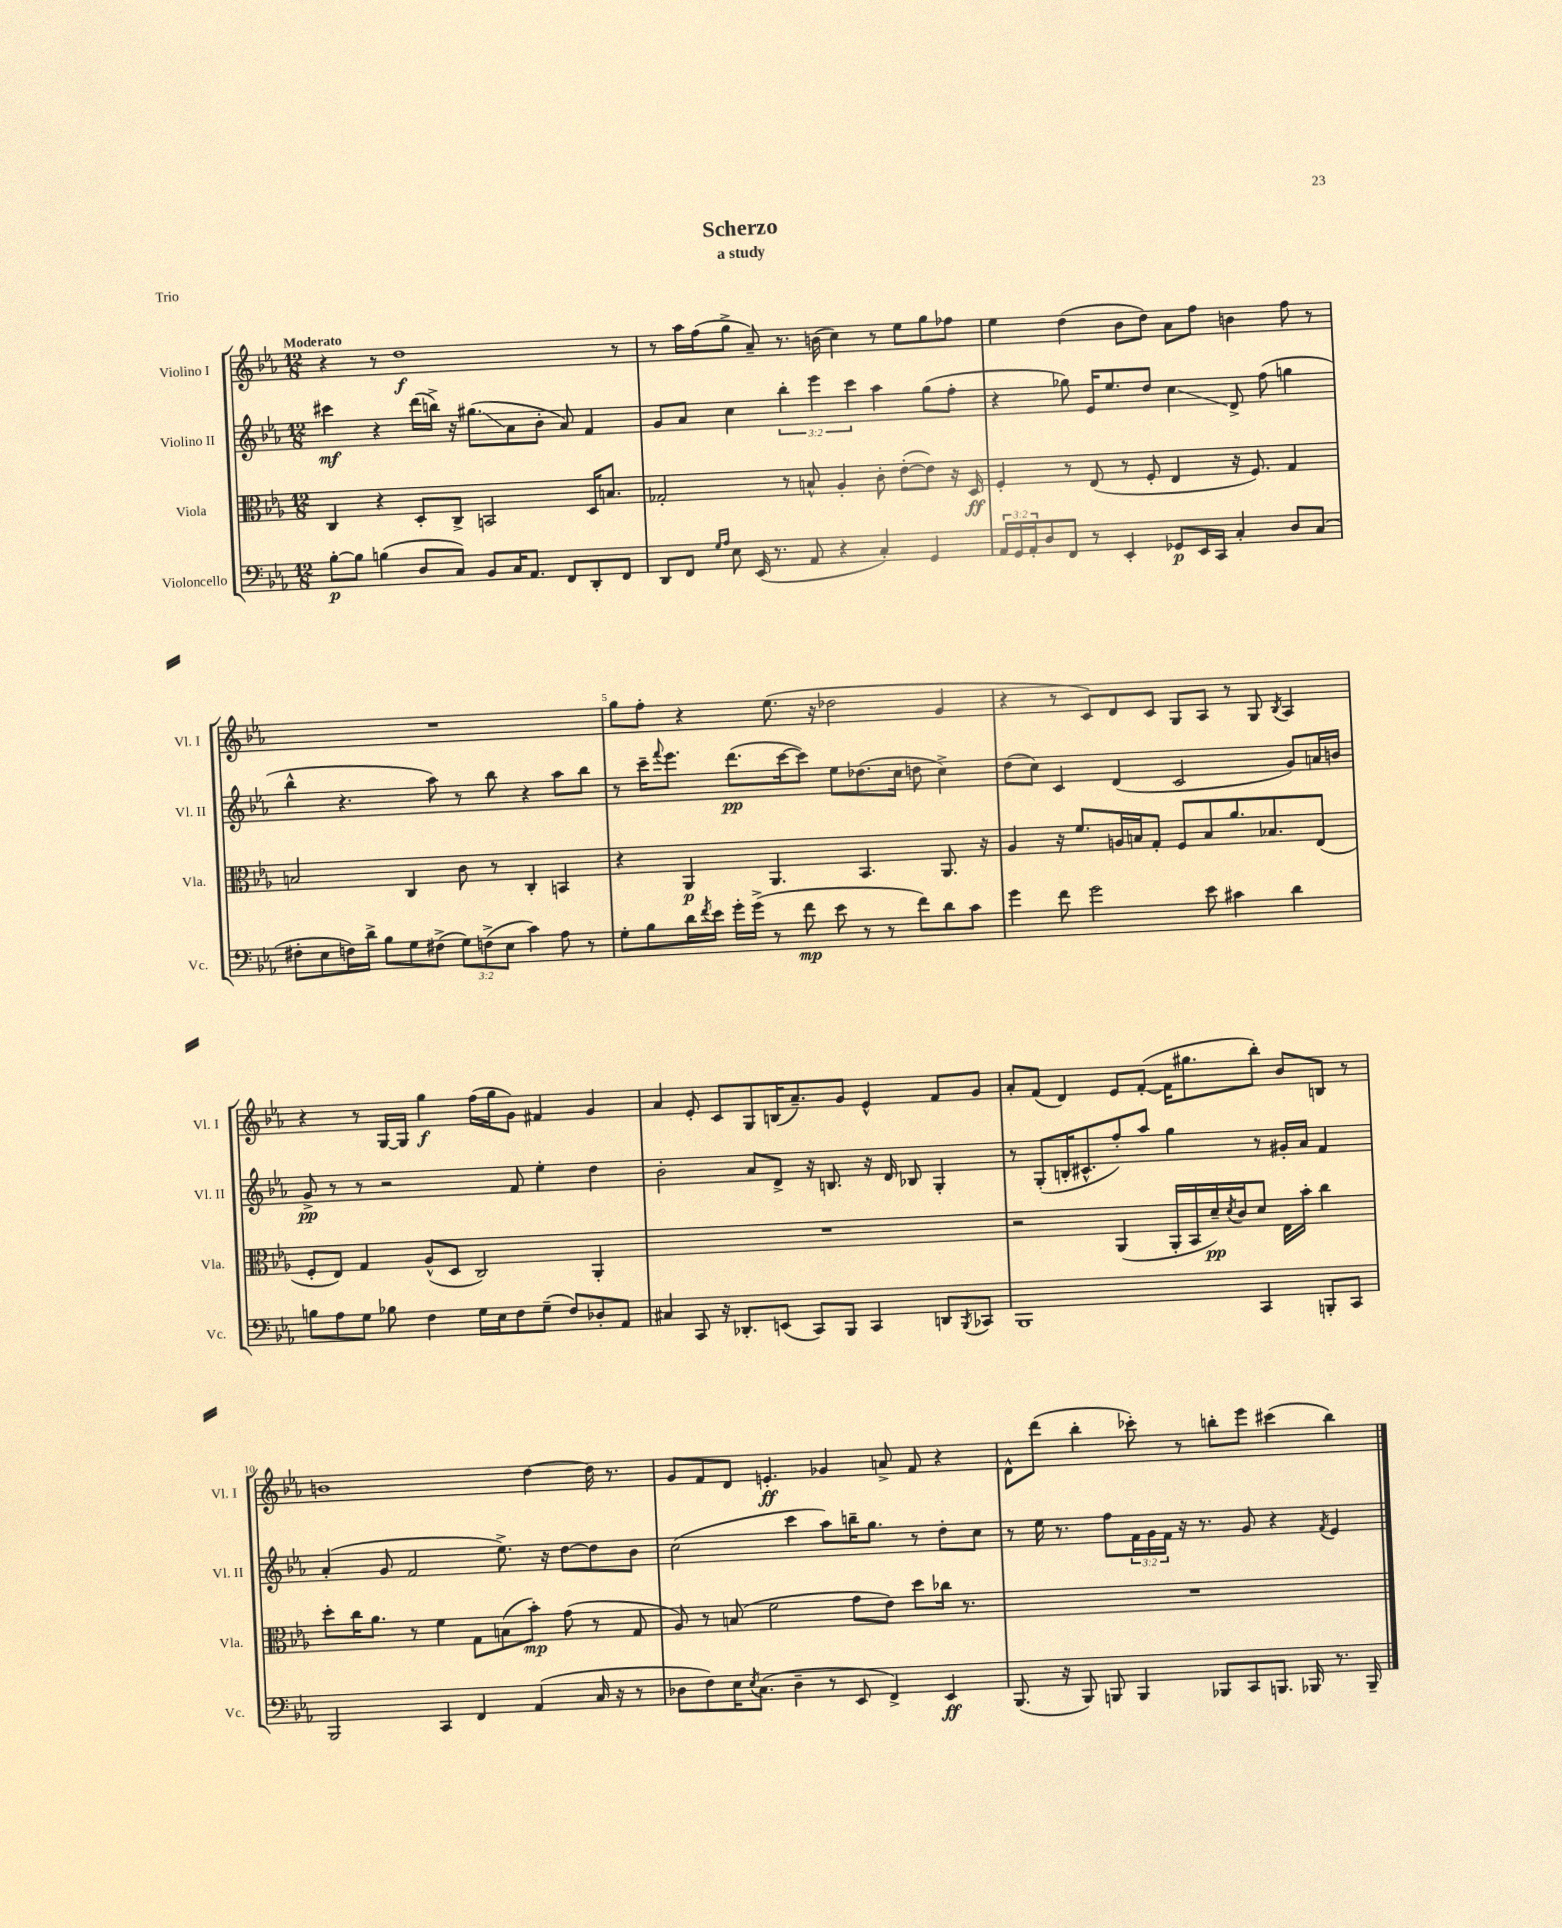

**kern	**kern	**kern	**kern
*staff4	*staff3	*staff2	*staff1
*clefF4	*clefC3	*clefG2	*clefG2
*k[b-e-a-]	*k[b-e-a-]	*k[b-e-a-]	*k[b-e-a-]
*M12/8	*M12/8	*M12/8	*M12/8
[8B-'	4C	4ccc#	4r
8B-]	.	.	.
(4B	4r	4r	8r
.	.	.	1dd
8D	8D'	(16ddd	.
.	.	16bb^)	.
8C)	8C^	16r	.
.	.	(8.gg#	.
8BB-	2BB	.	.
16C	.	8a-	.
8.AA-	.	.	.
.	.	8b-'	.
8FF	.	8a-)	.
8DD'	16D	4f	.
.	8.B	.	.
8FF	.	.	8r
=	=	=	=
8DD	2G-'	8g	8r
8FF	.	8a-	16aa-
.	.	.	(16ff
16qqG	.	.	.
16qqA-	.	.	.
8E-	.	4cc	8gg^
(16EE-	.	.	8a-~)
8.r	.	.	.
.	8r	6bb-'	8.r
8AA-	8B^^	.	.
.	.	6eee-	.
.	.	.	(16b
4r	4A-'	.	4cc)
.	.	6ccc	.
4C')	8c'	4aa-	8r
.	([8e-'	.	8ee-
4GG	8e-])	(8gg	8gg
.	16r	8ff'	8ff-
.	16D	.	.
=	=	=	=
24AA-	4F'	4r	4ee-
24GG	.	.	.
24AA-'	.	.	.
8D	.	.	.
8FF	8r	8gg-)	(4dd
8r	(8E-	16e-	.
.	.	8.ee-	.
4EE-'	8r	.	8b-
.	8F'	8dd	8dd)
8GG-	4E-	4cc	8a-
16EE-	.	.	8ff
16CC	.	.	.
4C'	16r	8d^	4b
.	8.F)	.	.
.	.	(8ff	.
8D	4G	4gg	8ff
(8C	.	.	8r
=	=	=	=
8F#'	2B	4bb-^^	1.r
8E-	.	.	.
16F)	.	4.r	.
16d^	.	.	.
8B-	.	.	.
8G	4C	.	.
(8F#^	.	8aa-)	.
12G)	8c	8r	.
(12F^	.	.	.
.	8r	8bb-	.
12E-	.	.	.
4c)	4C'	4r	.
8A-	4BB	8aa-	.
8r	.	8bb-	.
=	=	=	=
8G'	4r	8r	8gg
8B-	.	16ccc~	8ff'
.	.	8qqfff	.
.	.	8.eee-	.
16d	4AA-	.	4r
8qf	.	.	.
16e-	.	.	.
16g'	.	(8.ddd	.
(16g^	.	.	.
8r	4.AA-	.	(8.ee-
.	.	[16ccc	.
8f	.	8ccc])	.
.	.	.	16r
8e-	.	8ee-	2dd-
8r	4.BB-	(8.dd-	.
8r	.	.	.
.	.	16cc	.
8f)	.	8dd	.
8d	8.AA-	4cc^)	4g
8c	.	.	.
.	16r	.	.
=	=	=	=
4g	4A-	(8dd	4r
.	.	8cc)	.
8f	16r	4c	8r
.	8.f	.	.
2g	.	.	8c)
.	16A	(4d	8d
.	16B	.	.
.	8G'	.	8c
.	8F	2c	8G
8e-	8B	.	8A-
4c#	8.a-	.	8r
.	.	.	8G
.	8.B-	.	.
.	.	.	8qB-
4d	.	8g)	4A-
.	(8E-	16a	.
.	.	16b	.
=	=	=	=
8B	8F'	8g^	4r
8A-	8E-)	8r	.
8G	4G	8r	8r
8B-	.	2r	[16G
.	.	.	16G]
4F	(8A-^^	.	4gg
.	8D	.	.
16G	2C)	.	(16ff
16E-	.	.	16gg
8F	.	8f	8g)
(8G~	.	4ee-'	4f#
8F)	.	.	.
8D-'	4AA-'	4dd	4g
8AA-	.	.	.
=	=	=	=
4C#	1.r	2b-'	4a-
8CC	.	.	8e-'
16r	.	.	8c
8.DD-'	.	.	.
.	.	8a-	8G
(8EE	.	8d^	(16B
.	.	.	8.a-~)
8CC)	.	16r	.
.	.	8.B	.
8BBB-	.	.	8g
4CC	.	16r	4e-^^
.	.	16d	.
.	.	8B-	.
8DD	.	4G'	8f
8qBBB-	.	.	.
8CC-	.	.	8g
=	=	=	=
1BBB-	2r	8r	8a-'
.	.	(8G'	(8f
.	.	16B'	4d)
.	.	8.c#^^	.
.	(4AA-	8ff')	8e-
.	.	8aa-	([8f'
.	16AA-'	4gg	16f]
.	16BB-	.	8.gg#
.	16d~)	.	.
.	8qd	.	.
.	16c	.	.
4CC	8d	8r	8bb-')
.	16E-	16g#'	8b-
.	16b-'	16a-	.
8BBB'	4cc	4f	8B
8CC	.	.	8r
=	=	=	=
2BBB-	8dd'	(4a-'	1b
.	16cc	.	.
.	8.a-	.	.
.	.	8g	.
.	8r	2f	.
4CC	4f	.	.
4FF	8G	.	.
.	(8B	8.ee-^)	.
(4AA-	8b-')	.	[4dd
.	.	16r	.
.	(8g	[8dd	.
16C	8r	8dd]	16dd]
16r	.	.	8.r
8r	8G	8b-	.
=	=	=	=
8D-	8A-)	(2cc	8g
8F)	8r	.	8f
16E-	(8B	.	8d
8qE-	.	.	.
(8.C	.	.	.
.	2f	.	4.e'
4D-~	.	4ccc	.
8r	.	8aa-)	4g-
8EE-	8g	16bb~	.
.	.	8.gg	.
4FF^)	8e-)	.	8a^
.	8dd	8r	8f
4EE-	16cc-	8dd'	4r
.	8.r	.	.
.	.	8cc	.
=	=	=	=
(8.BBB-	1.r	8r	8d^^
.	.	16ee-	(8ddd
16r	.	8.r	.
8BBB-)	.	.	4bb-'
8BBB	.	8ff	.
4BBB	.	24f	8ccc-')
.	.	24g	.
.	.	24f	.
.	.	16r	8r
.	.	8.r	.
8BBB-	.	.	8bb'
8CC	.	8g	8eee-
8.BBB	.	4r	(4ccc#
16BBB-	.	.	.
.	.	8qf	.
8.r	.	4e-	4bb)
16BBB-~	.	.	.
==	==	==	==
*-	*-	*-	*-
